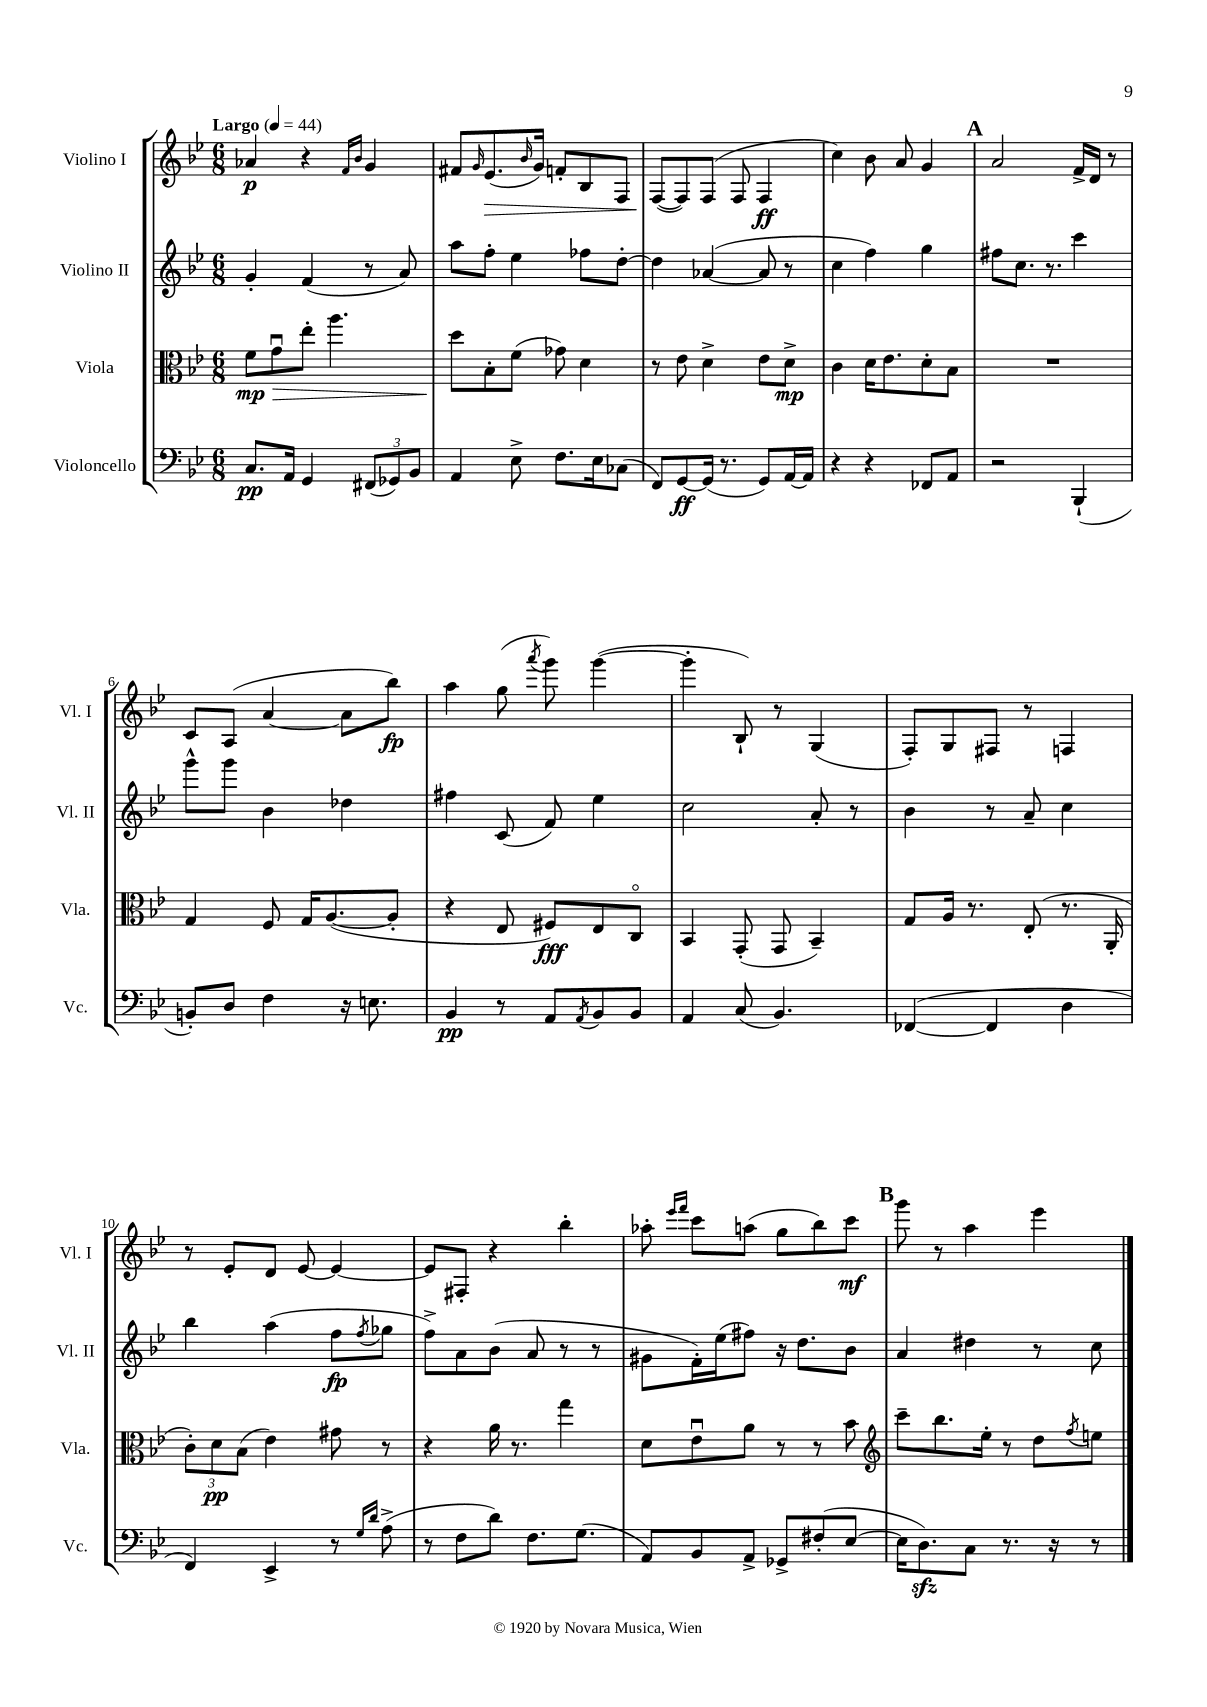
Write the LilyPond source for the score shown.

<<
\new StaffGroup <<
\new Staff = "s0" \with { instrumentName = "Violino I" shortInstrumentName = "Vl. I" } {
    \clef treble \key bes \major \numericTimeSignature \time 6/8 \tempo "Largo" 4 = 44
    aes'4\p r4 \grace { f'16 bes'16 } g'4 |
    fis'8 \grace { g'16 } ees'8.\>( \grace { bes'16 } g'16) f'8-. bes8 f8 |
    f8~\!( f8) f8( f8 f4\ff |
    c''4) bes'8 a'8 g'4 |
    \mark \markup { \bold "A" } a'2 f'16-> d'16 r8 |
    c'8 a8( a'4~ a'8 bes''8\fp) |
    a''4 g''8( \acciaccatura { a'''8 } g'''8) g'''4~( |
    g'''4-. bes8-!) r8 g4( |
    f8-.) g8 fis8 r8 f4 |
    r8 ees'8-. d'8 ees'8~ ees'4~ |
    ees'8 fis8-. r4 bes''4-. |
    aes''8-. \grace { ees'''16 f'''16 } c'''8 a''8( g''8 bes''8) c'''8\mf |
    \mark \markup { \bold "B" } g'''8 r8 a''4 ees'''4 \bar "|." |
}
\new Staff = "s1" \with { instrumentName = "Violino II" shortInstrumentName = "Vl. II" } {
    \clef treble \key bes \major \numericTimeSignature \time 6/8
    g'4-. f'4( r8 a'8) |
    a''8 f''8-. ees''4 fes''8 d''8~-. |
    d''4 aes'4~( aes'8 r8 |
    c''4 f''4) g''4 |
    \mark \markup { \bold "A" } fis''8 c''8. r8. c'''4 |
    g'''8-^ g'''8 bes'4 des''4 |
    fis''4 c'8( f'8) ees''4 |
    c''2 a'8-. r8 |
    bes'4 r8 a'8-- c''4 |
    bes''4 a''4( f''8\fp \acciaccatura { f''8 } ges''8 |
    f''8->) a'8 bes'8( a'8 r8 r8 |
    gis'8 f'16-.) ees''16( fis''8) r16 d''8. bes'8 |
    \mark \markup { \bold "B" } a'4 dis''4 r8 c''8 \bar "|." |
}
\new Staff = "s2" \with { instrumentName = "Viola" shortInstrumentName = "Vla." } {
    \clef alto \key bes \major \numericTimeSignature \time 6/8
    f'8\mp\> g'8\downbow ees''8-. a''4. |
    d''8\! bes8-. f'8( ges'8) d'4 |
    r8 ees'8 d'4-> ees'8 d'8->\mp |
    c'4 d'16 ees'8. d'8-. bes8 |
    \mark \markup { \bold "A" } R2. |
    g4 f8 g16 a8.~( a8-. |
    r4 ees8 fis8\fff) ees8 c8\flageolet |
    bes,4 g,8-.( g,8 bes,4--) |
    g8 a16 r8. ees8-.( r8. a,16-. |
    \tuplet 3/2 { c'8-.) d'8\pp bes8( } ees'4) gis'8 r8 |
    r4 a'16 r8. g''4 |
    d'8 ees'8\downbow a'8 r8 r8 bes'8 |
    \mark \markup { \bold "B" } \clef treble c'''8-- bes''8. ees''16-. r8 d''8 \acciaccatura { f''8 } e''8 \bar "|." |
}
\new Staff = "s3" \with { instrumentName = "Violoncello" shortInstrumentName = "Vc." } {
    \clef bass \key bes \major \numericTimeSignature \time 6/8
    c8.\pp a,16 g,4 \tuplet 3/2 { fis,8( ges,8) bes,8 } |
    a,4 ees8-> f8. ees16 ces8( |
    f,8) g,8~\ff g,16( r8. g,8) a,16~ a,16 |
    r4 r4 fes,8 a,8 |
    \mark \markup { \bold "A" } r2 bes,,4-!( |
    b,8-.) d8 f4 r16 e8. |
    bes,4\pp r8 a,8 \acciaccatura { a,8 } bes,8 bes,8 |
    a,4 c8( bes,4.) |
    fes,4~( fes,4 d4 |
    f,4) ees,4-> r8 \grace { g16 d'16 } a8->( |
    r8 f8 d'8) f8. g8.( |
    a,8) bes,8 a,8-> ges,8-> fis8-.( ees8~ |
    \mark \markup { \bold "B" } ees16 d8.\sfz) c8 r8. r16 r8 \bar "|." |
}
>>
>>
